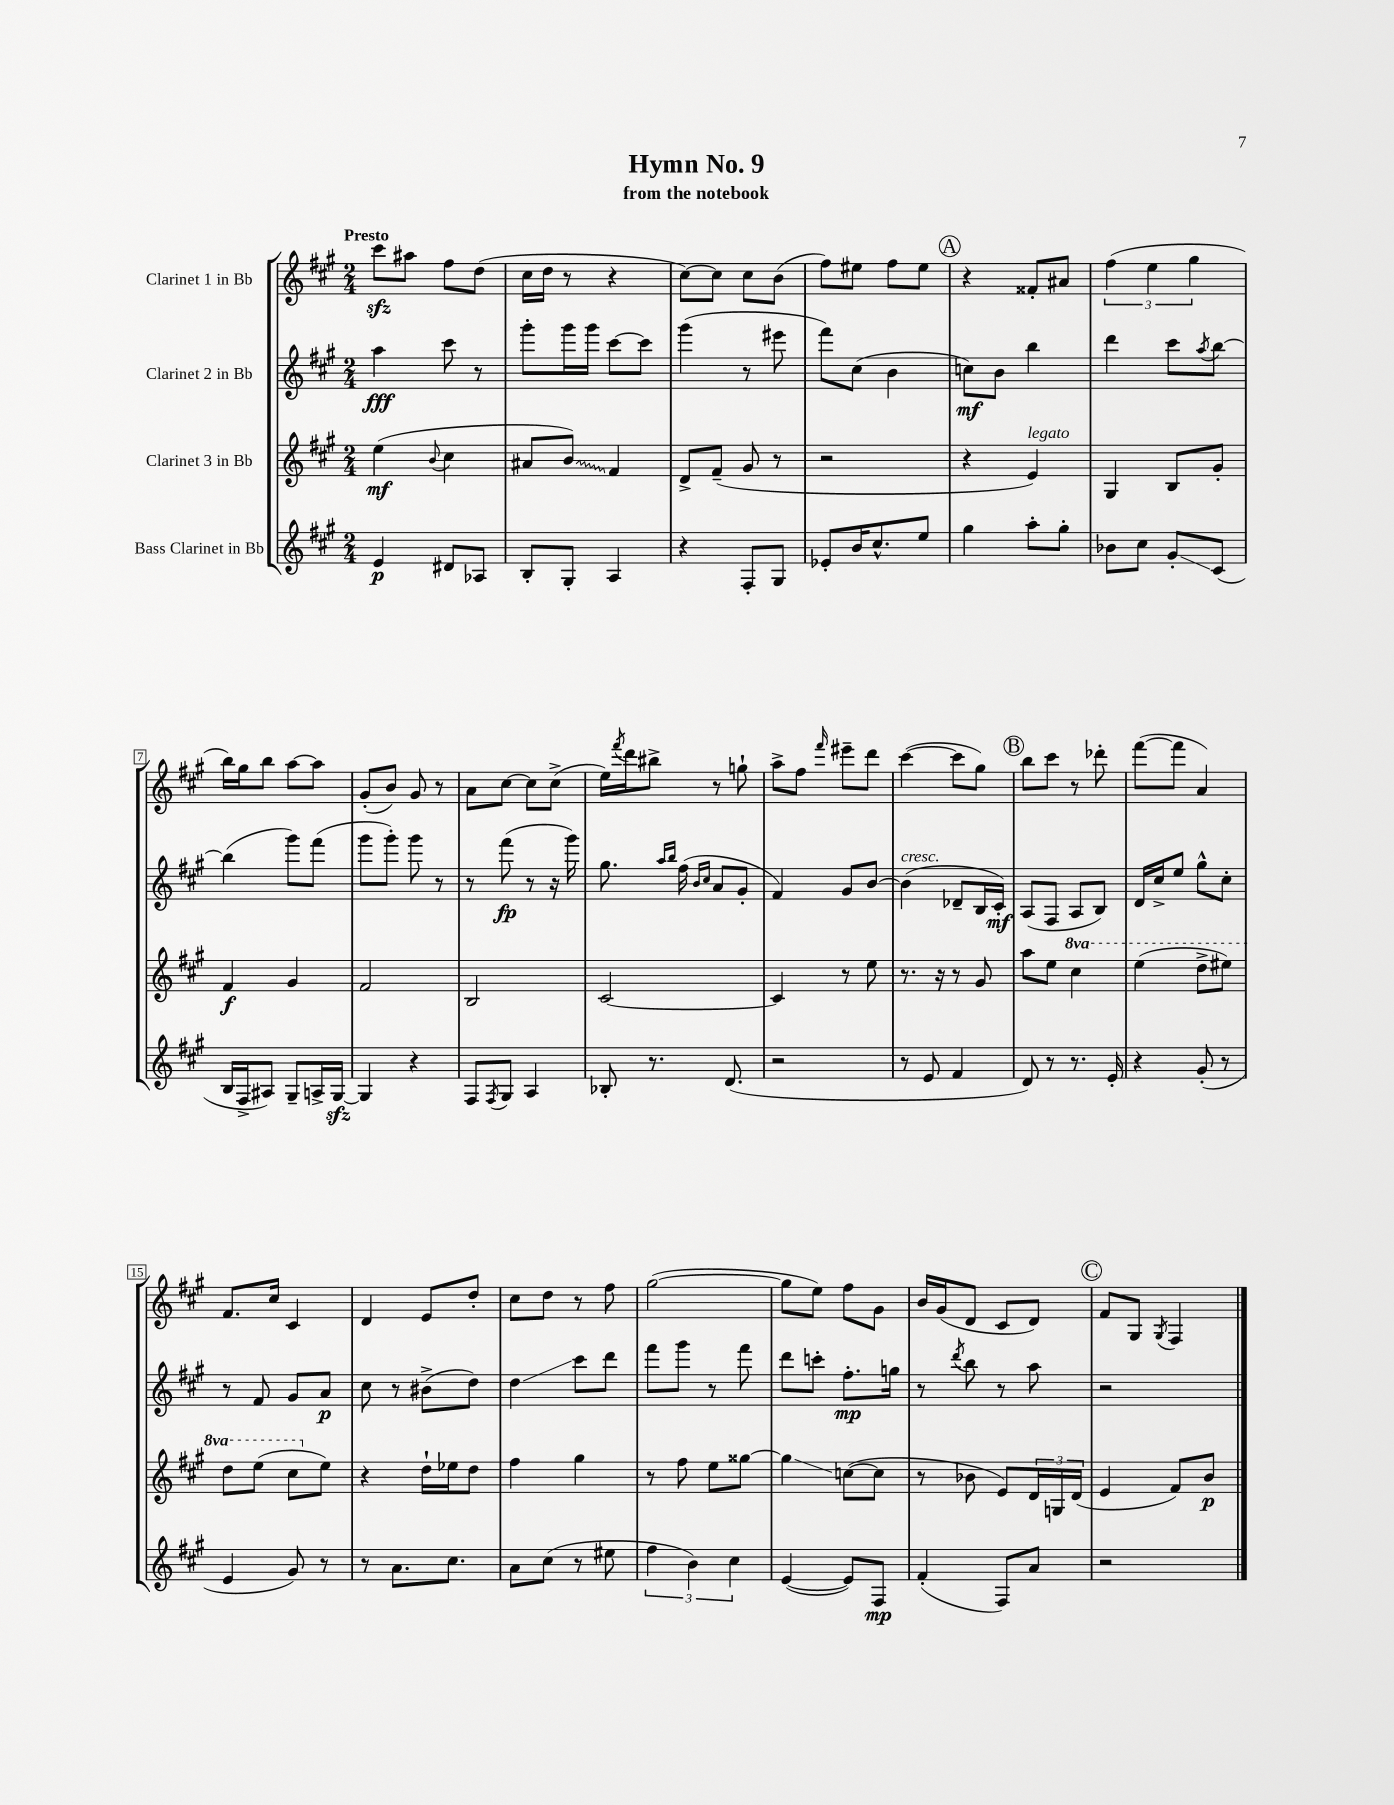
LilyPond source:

\header { title = "Hymn No. 9" subtitle = "from the notebook" }
<<
\new StaffGroup <<
\new Staff = "s0" \with { instrumentName = "Clarinet 1 in Bb" } {
    \clef treble \key a \major \numericTimeSignature \time 2/4 \tempo "Presto"
    cis'''8\sfz ais''8 fis''8 d''8( |
    cis''16 d''16 r8 r4 |
    cis''8~) cis''8 cis''8 b'8( |
    fis''8) eis''8 fis''8 eis''8 |
    \mark \markup { \circle "A" } r4 fisis'8-. ais'8 |
    \tuplet 3/2 { fis''4( e''4 gis''4 } |
    b''16) gis''16 b''8 a''8~ a''8 |
    gis'8-.( b'8) gis'8 r8 |
    a'8 cis''8~ cis''8 cis''8->( |
    e''16) \acciaccatura { fis'''8 } d'''16 bis''8-> r8 g''8-! |
    a''8-> fis''8 \grace { fis'''16 } eis'''8-- d'''8 |
    cis'''4~( cis'''8 gis''8) |
    \mark \markup { \circle "B" } b''8 cis'''8 r8 des'''8-. |
    fis'''8~( fis'''8 a'4) |
    fis'8. cis''16 cis'4 |
    d'4 e'8 d''8-. |
    cis''8 d''8 r8 fis''8 |
    gis''2~( |
    gis''8 e''8) fis''8 gis'8 |
    b'16 gis'16( d'8 cis'8 d'8) |
    \mark \markup { \circle "C" } fis'8 gis8 \acciaccatura { gis8 } fis4 \bar "|." |
}
\new Staff = "s1" \with { instrumentName = "Clarinet 2 in Bb" } {
    \clef treble \key a \major \numericTimeSignature \time 2/4
    a''4\fff cis'''8 r8 |
    gis'''8-. gis'''16 gis'''16 cis'''8~ cis'''8 |
    gis'''4( r8 eis'''8 |
    fis'''8) cis''8( b'4 |
    \mark \markup { \circle "A" } c''8\mf) b'8 b''4 |
    d'''4 cis'''8 \acciaccatura { a''8 } b''8~ |
    b''4( gis'''8) fis'''8( |
    gis'''8 gis'''8-.) gis'''8 r8 |
    r8 fis'''8\fp( r8 r16 gis'''16) |
    gis''8. \grace { a''16 b''16 } fis''16( \grace { b'16 cis''16 } a'8 gis'8-. |
    fis'4) gis'8 b'8~ |
    b'4^\markup { \italic "cresc." }( des'8-- b16 cis'16-.\mf) |
    \mark \markup { \circle "B" } a8( fis8 a8 b8) |
    d'16 cis''16-> e''8 gis''8-^ cis''8-. |
    r8 fis'8 gis'8 a'8\p |
    cis''8 r8 bis'8->( d''8) |
    d''4\glissando cis'''8 d'''8 |
    fis'''8 gis'''8 r8 fis'''8 |
    d'''8 c'''8-. fis''8.-.\mp g''16 |
    r8 \acciaccatura { d'''8 } b''8 r8 a''8 |
    \mark \markup { \circle "C" } r2 \bar "|." |
}
\new Staff = "s2" \with { instrumentName = "Clarinet 3 in Bb" } {
    \clef treble \key a \major \numericTimeSignature \time 2/4 \set Staff.ottavationMarkups = #ottavation-simple-ordinals
    e''4\mf( \appoggiatura { b'8 } cis''4 |
    ais'8 \once \override Glissando.style = #'zigzag b'8\glissando) fis'4 |
    d'8-> fis'8--( gis'8 r8 |
    r2 |
    \mark \markup { \circle "A" } r4 e'4^\markup { \italic "legato" }) |
    gis4 b8 gis'8-. |
    fis'4\f gis'4 |
    fis'2 |
    b2 |
    cis'2~ |
    cis'4 r8 e''8 |
    r8. r16 r8 gis'8 |
    \mark \markup { \circle "B" } a''8 e''8 \ottava #1 cis'''4 |
    e'''4( d'''8-> eis'''8) |
    d'''8 e'''8( cis'''8 \ottava #0 e''8) |
    r4 d''16-! ees''16 d''8 |
    fis''4 gis''4 |
    r8 fis''8 e''8 gisis''8~ |
    gisis''4\glissando c''8~( c''8 |
    r8 bes'8 e'8) \tuplet 3/2 { d'16 g16 d'16( } |
    \mark \markup { \circle "C" } e'4 fis'8) b'8\p \bar "|." |
}
\new Staff = "s3" \with { instrumentName = "Bass Clarinet in Bb" } {
    \clef treble \key a \major \numericTimeSignature \time 2/4
    e'4\p dis'8 aes8 |
    b8-. gis8-. a4 |
    r4 fis8-. gis8 |
    ees'8-. b'16 cis''8.-^ e''8 |
    \mark \markup { \circle "A" } gis''4 a''8-. gis''8-. |
    bes'8 cis''8 gis'8-.\glissando cis'8( |
    b16 fis16-> ais8) gis8-- a16-> gis16~\sfz |
    gis4 r4 |
    fis8 \acciaccatura { fis8 } gis8 a4 |
    bes8-. r8. d'8.( |
    r2 |
    r8 e'8 fis'4 |
    \mark \markup { \circle "B" } d'8) r8 r8. e'16-. |
    r4 gis'8-.( r8 |
    e'4 gis'8) r8 |
    r8 a'8. cis''8. |
    a'8 cis''8( r8 eis''8 |
    \tuplet 3/2 { fis''4 b'4) cis''4 } |
    e'4~( e'8) fis8\mp |
    fis'4-.( fis8) a'8 |
    \mark \markup { \circle "C" } r2 \bar "|." |
}
>>
>>
\layout { \context { \Score \override BarNumber.stencil = #(make-stencil-boxer 0.1 0.3 ly:text-interface::print) } }
